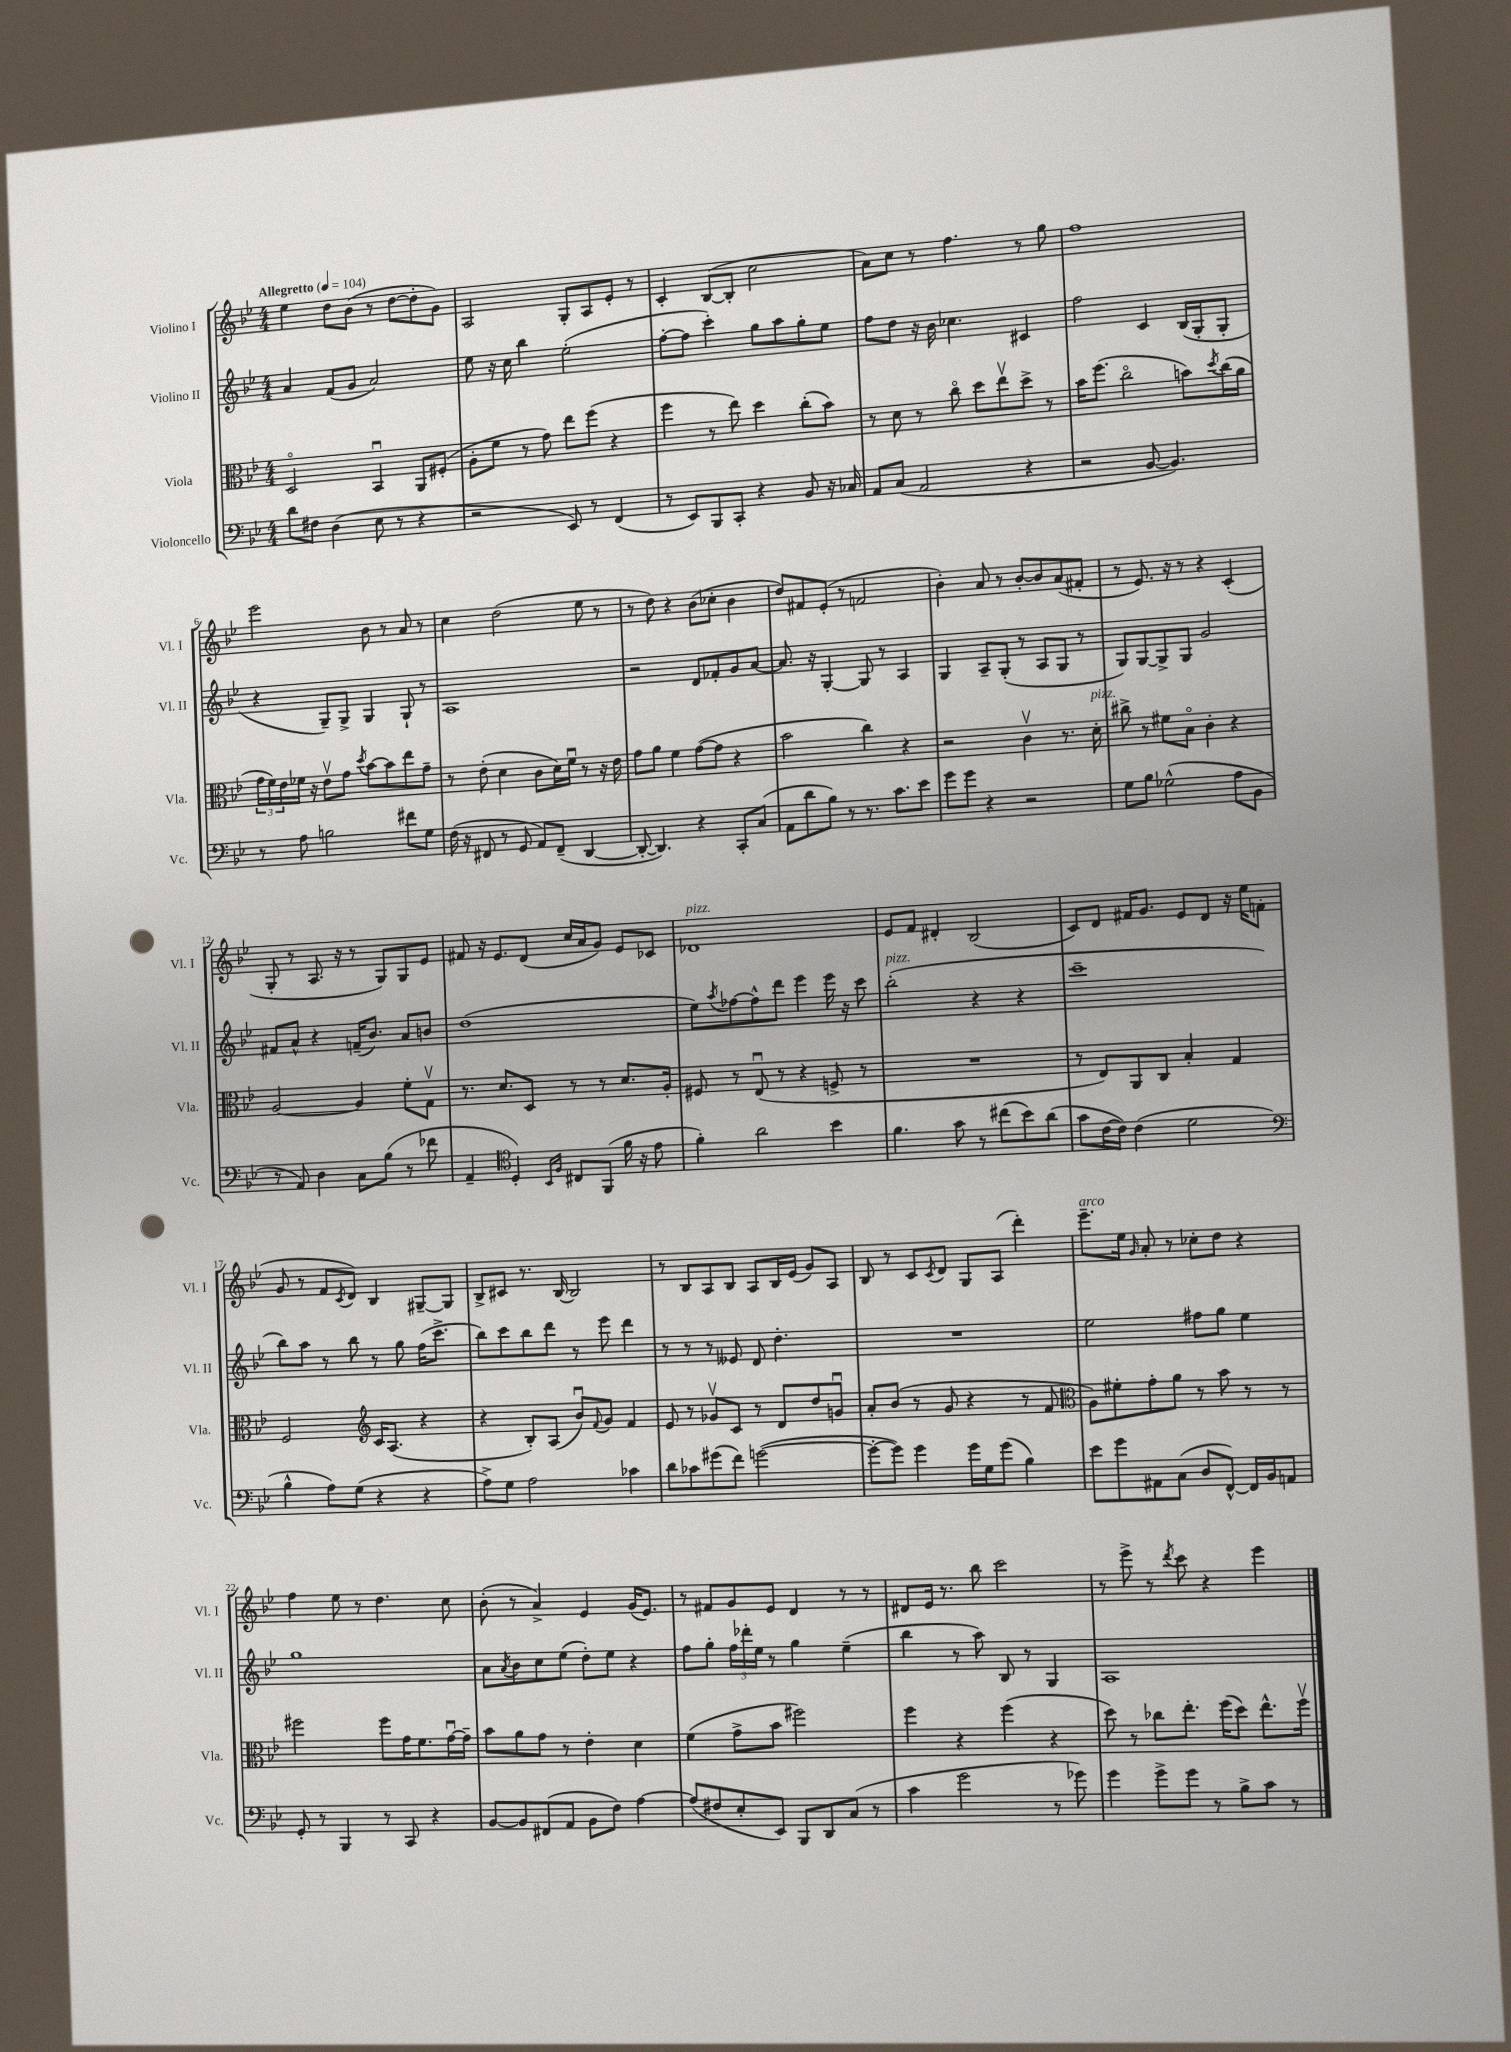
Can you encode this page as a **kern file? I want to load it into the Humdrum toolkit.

**kern	**kern	**kern	**kern
*part4	*part3	*part2	*part1
*staff4	*staff3	*staff2	*staff1
*I"Violoncello	*I"Viola	*I"Violino II	*I"Violino I
*I'Vc.	*I'Vla.	*I'Vl. II	*I'Vl. I
*clefF4	*clefC3	*clefG2	*clefG2
*k[b-e-]	*k[b-e-]	*k[b-e-]	*k[b-e-]
*M4/4	*M4/4	*M4/4	*M4/4
*MM104	*MM104	*MM104	*MM104
=1	=1	=1	=1
!	!	!	!LO:TX:a:B:t=Allegretto
8d\L	2D/	4a/	4ee-\
8F#X\J	.	.	.
(4D\	.	(8f/L	8dd\L
.	.	8g/J	(8b-\J
8E-\	4BB-u/	2a/)	8r
8r	.	.	[8dd\L
4r	8AA/L	.	8dd'\]
.	(8F#X'/J	.	8g\J)
=2	=2	=2	=2
2r	8A'\L	8ee-\	2A/
.	8f\J	16r	.
.	.	16cc\	.
.	8r	4bb-\	.
.	8g\)	.	.
8EE-/)	8ee-\L	(2ee-'\	8G'/L
8r	(8ff\J	.	8A/
(4FF/	4r	.	8e-'/J
.	.	.	8r
=3	=3	=3	=3
8r	4ff\	[8ff'\L	4c'/
8EE-/L)	.	8ff\J]	.
8BBB-/	8r	4ccc'\)	([8B-/L
8CC'/J	8ee-\)	.	8B-'/J]
4r	4dd\	8gg\L	2cc\
.	.	8aa\	.
8BB-/	(8cc'\L	8gg'\	.
16r	8b-\J)	8ee-\J	.
16C-X/	.	.	.
=4	=4	=4	=4
8AA/L	8r	8ff\L	8a\L)
(8C/J	8d\	8dd\J	8cc\J
2AA/	8r	16r	8r
.	.	16b-\	.
.	8cc\	4.cc-X\	4.ff\
.	8dd\L	.	.
.	8ee-v\	.	.
4r	8dd^\J	4c#X/	8r
.	8r	.	8gg\
=5	=5	=5	=5
2r	16b-\KL	2ff\	1ff
.	(8.ff\J	.	.
.	2cc\	.	.
[8BB-/	.	4c/	.
4.BB-/])	.	.	.
.	8bn\L)	(16B-/LL	.
.	.	16G'/J	.
.	8qdd/	.	.
.	(16cc\L	8G'/J	.
.	16a\JJ	.	.
!!LO:LB:g=z
=6	=6	=6	=6
8r	24g\LL	4r	2eee-\
.	24f\)	.	.
.	24e-\	.	.
8A\	16f-X\JJ	.	.
.	16r	.	.
2Bn\	8e-v\L	8G~/L)	.
.	8g\J	8G^/J	.
.	8qdd/	.	.
.	[8b-\L	4G/	8b-\
.	8b-\]	.	8r
8f#X\L	8ee-\	8G`/	8a/
8G\J	8g~\J	8r	8r
=7	=7	=7	=7
(16F\	8r	1A	4cc\
16r	.	.	.
8FF#X/	(8e-'\	.	.
8r	4d\	.	(2dd\
8GG/	.	.	.
8AA/L)	8c\L	.	.
(8FF#~/J	16d\L)	.	.
.	16fu\JJ	.	.
[4DD/	8r	.	8ee-\
.	16r	.	8r
.	16e-\	.	.
=8	=8	=8	=8
8DD'/_	8g\L	2r	8r
4.DD/])	8a\J	.	8dd\)
.	4f\	.	4r
4r	([8g\L	8d/L	(8b-\L
.	8g\J]	8f-X'/	8cc-X'\J
8CC'/L	4r	8g/	4b-\
(8C/J	.	[8a/J	.
=9	=9	=9	=9
8AA\L	2b-\	8.a/]	8dd/L)
8d\	.	.	8f#X/
.	.	16r	.
8B-\J)	.	[4G'/	(8e-'/J
8r	.	.	8r
8.r	4cc\)	8G/]	2fn/
.	.	8r	.
8.c\L	.	.	.
.	4r	4A/	.
8e-\J	.	.	.
=10	=10	=10	=10
8g\L	2r	4G/	4b-'\)
8g\J	.	.	.
4r	.	8A~/L	8a/
.	.	(8G'/J	8r
2r	4cv\	8r	[8b-'/L
.	.	8A/L	8b-/]
.	8.r	8G/J	(8a/
.	.	8r	8f#X'/J
!	!LO:TX:a:i:t=pizz.	!	!
.	16d'\	.	.
=11	=11	=11	=11
8G\L	8cc#X^\	8G/L)	8r
8B-\J	8r	[8G/	8.e-/)
(2G-X^^\	8f#X\L	8G^/]	.
.	.	.	16r
.	8B-\J	8G/J	8r
.	4c'\	2g/	4r
8A\L	4r	.	(4c'/
8BB-\J	.	.	.
!!LO:LB:g=z
=12	=12	=12	=12
8r	[2A/	8f#X/L	8G'/
8AA/)	.	8a^^/J	8r
4D\	.	4r	8.A/
.	.	.	16r
8C\L	4A/]	(16fn~/KL	8r
.	.	8.b-/J)	.
(8B-\J	.	.	8G/L)
8r	8f'\L	8a/L	8G/
8f-X\	8Gv\J	8bn/J	8e-/J
=13	=13	=13	=13
4AA~/	8.r	(1dd	8f#X/
.	.	.	16r
.	8.d/L	.	8.e-/L
*clefC4	*	*	*
4D'/)	.	.	.
.	8D/J	.	(8d/J
16qqBB-/LL	.	.	.
16qqF/JJ	.	.	.
8C#X/L	8r	.	16cc/LL
.	.	.	16a/J
(8FF/J	8r	.	8g/J)
16f\	8.d/L	.	8e-/L
16r	.	.	.
8e-\	.	.	8c-X/J
.	16A'/Jk	.	.
=14	=14	=14	=14
!	!	!	!LO:TX:a:i:t=pizz.
4f'\)	8F#X/	8ee-\L)	1d-X
.	.	8qaa/	.
.	8r	[8ff-X\	.
2a\	(8E-u/	8ff-^^\]	.
.	8r	8ddd\J	.
.	4r	4eee-\	.
4b-\	8Fn^/	16eee-\	.
.	.	16r	.
.	8r	8ccc\	.
=15	=15	=15	=15
!	!	!LO:TX:a:i:t=pizz.	!
4.f\	1r	(2bb-'\	8e-/L
.	.	.	8f/J
.	.	.	4d#X'/
8g\	.	.	.
8r	.	4r	(2B-/
(8cc#X\L	.	.	.
8b-\)	.	4r	.
(8a\J	.	.	.
=16	=16	=16	=16
8g\L	8r	1ccc~	8c/L)
[16c\L	8E-/L)	.	8d/J
16c\JJ])	.	.	.
(4c\	8AA/	.	16f#X/KL
.	.	.	8.g/J
.	8C/J	.	.
2d\	4B-'/	.	8e-/L
.	.	.	8d/J
.	4G/	.	16r
.	.	.	16ee-\KL
.	.	.	(8fn\J
!!LO:LB:g=z
=17	=17	=17	=17
*clefF4	*	*	*
4B-^^\	2F/	8bb-\L)	8g/
.	.	8aa\J	8r
8A\L)	.	8r	8f/L
.	.	.	8qc/
(8G\J	.	8bb-\	8d/J)
*	*clefG2	*	*
4r	16c/KL	8r	4B-/
.	(8.A/J	.	.
.	.	8gg\	.
4r	4r	(16ff\KL	[8G#X~/L
.	.	8.ccc^\J	.
.	.	.	8G#/J]
=18	=18	=18	=18
8A^\L)	4r	8bb-\L)	8B-^/L
8G\J	.	8ccc\	8c#X/J
2A\	8B-'/L)	8bb-\	8.r
.	(8A/J	8ddd\J	.
.	.	.	[16B-/
.	8b-u/L)	8r	2B-/]
.	8qqf/	.	.
.	8g/J	8eee-\	.
4c-X\	4f/	4ddd\	.
=19	=19	=19	=19
8d\L	8e-/	8r	8r
8c-X\	8r	8r	8B-/L
(8g#X\	8g-Xv/L	8r	8A/
8f\J)	8c/J	8e--X/	8B-/J
([2gn\	8r	8d/	8A/L
.	8d/L	4.dd'\	16B-/L
.	.	.	(16e-/JJ
.	8dd/	.	8g/L)
.	8gnu/J	.	8A/J
=20	=20	=20	=20
8g'\L_	8a'/L	1r	8B-/
8g\J])	(8b-/J	.	8r
4g\	8r	.	8c/L
.	.	.	8qc/
.	8g/	.	8d/J
16g\LL	4r	.	8G/L
16G\J	.	.	.
(8g\J	.	.	(8A/J
4B-\)	8r	.	4ddd'\)
.	8f/	.	.
=21	=21	=21	=21
*	*clefC3	*	*
!	!	!	!LO:TX:a:i:t=arco
8e-\L	8A\L)	2ee-\	8.eee-~\L
8g\	8f#X'\	.	.
.	.	.	16ee-\Jk
.	.	.	16qqg/
8AA#X\	8g'\	.	8a'/
(8C\J	8a\J	.	8r
8D/L	8r	8ff#X\L	8cc-X'\L
[8FF^^/J)	8b-\	8gg\J	8dd\J
16FF/LL]	8r	4ee-\	4r
16BB-/J	.	.	.
8AAn/J	8r	.	.
!!LO:LB:g=z
=22	=22	=22	=22
8GG'/	2ff#X\	1gg	4ff\
8r	.	.	.
4BBB-/	.	.	8ee-\
.	.	.	8r
8r	8ff#\L	.	4.dd\
8CC/	16g\K	.	.
.	8.f\	.	.
4r	.	.	.
.	[16gu\L	.	8cc\
.	16g~\JJ]	.	.
=23	=23	=23	=23
[8BB-/L	8b-\L	8a\L	(8b-'\
.	.	8qa/	.
8BB-/]	8a\	8b-\	8r
(8FF#X/	8g\J	8cc\	4a^/)
8AA/J	8r	(8ee-\J	.
8BB-\L	4e-'\	8dd'\L)	4e-/
8F\J)	.	8ee-\J	.
[4A\	4d\	4r	(16g/KL
.	.	.	8.e-/J)
=24	=24	=24	=24
(8A/L]	(4f\	8ff\L	8r
8F#X/	.	8gg'\J	8f#X/L
8E-'/	8g^\L	24ff\LL	8g/
.	.	24ddd-X'\	.
.	.	24ee-\JJ	.
8EE-/J)	8b-\J	8r	8e-/J
8BBB-/L	2ff#X\)	4gg\	4d/
8DD/	.	.	.
(8C/J	.	(4ee-~\	8r
8r	.	.	8r
=25	=25	=25	=25
4c\	4ff\	4bb-\	8d#X/L
.	.	.	16e-/Jk
.	.	.	8.r
2g\	4r	8r	.
.	.	8aa\)	8bb-\
.	(4ff\	8B-/	2ccc\
.	.	8r	.
8r	4r	4G/	.
8g-X\)	.	.	.
=26	=26	=26	=26
4g\	8dd\)	1A	8r
.	8r	.	8eee-^\
8g^\L	8cc-X\L	.	8r
.	.	.	8qddd/
8g\J	8.ee-'\J	.	8ccc\
8r	.	.	4r
.	(16ff\KL	.	.
8B-^\L	8dd\J)	.	.
8c\J	8.ee-^^\L	.	4eee-\
8r	.	.	.
.	16ffv\Jk	.	.
==	==	==	==
*-	*-	*-	*-
